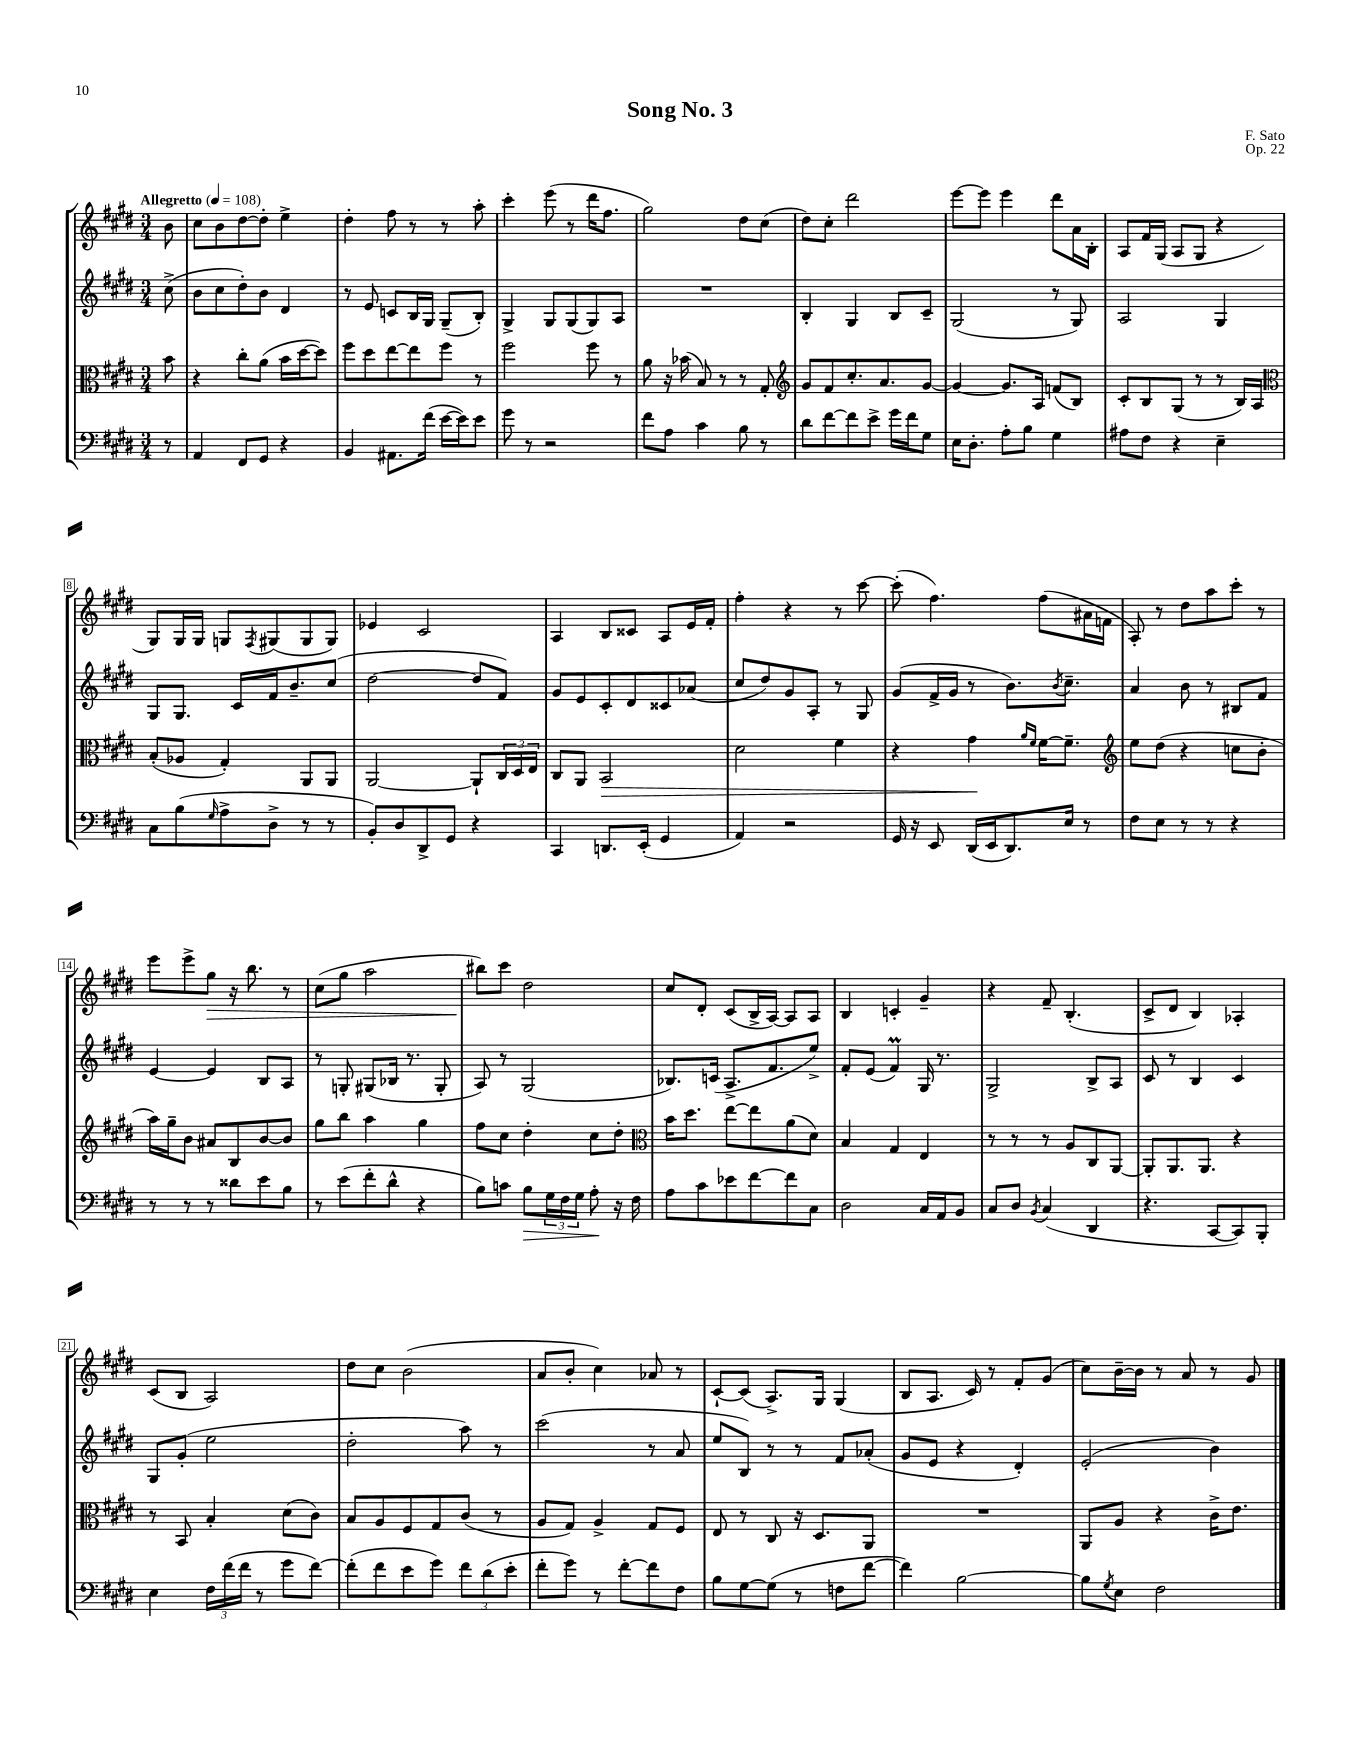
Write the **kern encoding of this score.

**kern	**kern	**kern	**kern
*staff4	*staff3	*staff2	*staff1
*clefF4	*clefC3	*clefG2	*clefG2
*k[f#c#g#d#]	*k[f#c#g#d#]	*k[f#c#g#d#]	*k[f#c#g#d#]
*M3/4	*M3/4	*M3/4	*M3/4
*MM108	*MM108	*MM108	*MM108
8r	8b\	(8cc#^\	8b\
=	=	=	=
4AA/	4r	8b\L	8cc#\L
.	.	8cc#\	8b\
8FF#/L	8cc#'\L	8dd#'\)	[8dd#\
8GG#/J	(8a\J	8b\J	8dd#'\]J
4r	16b\LL	4d#/	4ee^\
.	[16dd#\J	.	.
.	8dd#\]J)	.	.
=	=	=	=
4BB/	8ff#\L	8r	4dd#'\
.	8dd#\	8e/	.
8.AA#\L	[8ee\	8c/L	8ff#\
.	8ee\]	16B/L	8r
(16f#\Jk	.	16G#/JJ	.
[16e\LL	8ff#\J	(8G#~/L	8r
16e\]J)	.	.	.
8e\J	8r	8B'/J)	8aa'\
=	=	=	=
8g#\	2ff#\	4G#^/	4ccc#'\
8r	.	.	.
2r	.	8G#/L	(8eee\
.	.	(8G#/	8r
.	8ff#\	8G#/)	16ddd#\LK
.	.	.	8.ff#\J
.	8r	8A/J	.
=	=	=	=
8f#\L	8a\	2.r	2gg#\)
8A\J	16r	.	.
.	(16b-\	.	.
4c#\	8B/)	.	.
.	8r	.	.
8B\	8r	.	8dd#\L
8r	8G#'/	.	(8cc#\J
=	=	=	=
*	*clefG2	*	*
8d#\L	8g#/L	4B'/	8dd#\L)
[8f#\	8f#/	.	8cc#'\J
8f#\]	8.cc#'/	4G#/	2ddd#\
8e^\J	.	.	.
.	8.a/	.	.
16g#\LL	.	8B/L	.
16f#\J	.	.	.
8G#\J	[8g#/J	8c#~/J	.
=	=	=	=
16E\LK	4g#/_	(2G#/	[8eee\L
8.D#'\J	.	.	.
.	.	.	8eee\]J
8A'\L	8.g#/]L	.	4eee\
8B\J	.	.	.
.	16A/Jk	.	.
4G#\	(8f/L	8r	8ddd#\L
.	8B/J)	8G#/)	16a\L
.	.	.	16B'\JJ
=	=	=	=
8A#\L	8c#'/L	2A/	8A/L
8F#\J	8B/	.	16f#/L
.	.	.	(16G#/JJ
4r	(8G#/J	.	8A/L
.	8r	.	8G#/J
4E~\	8r	4G#/	4r
.	16B/LL)	.	.
.	16A/JJ	.	.
=	=	=	=
*	*clefC3	*	*
8C#\L	(8B'/L	8G#/L	8G#/L)
(8B\	8A-/J	8.G#/J	16G#/L
.	.	.	16G#/JJ
16qqG#/	.	.	.
8A^\	4G#'/)	.	8G/L
.	.	16c#/LL	.
.	.	.	8qF#/
8D#^\J	.	16f#/J	(8G#/
.	.	8.b~/	.
8r	8AA/L	.	8G#/
8r	8AA/J	(8cc#/J	8G#/J)
=	=	=	=
8BB'/L)	[2AA/	[2dd#\	4e-/
8D#/	.	.	.
8DD#^/	.	.	2c#/
8GG#/J	.	.	.
4r	8AA`/]L	8dd#/]L	.
.	24C#/L	8f#/J)	.
.	24D#/	.	.
.	24E/JJ	.	.
=	=	=	=
4CC#/	8C#/L	8g#/L	4A/
.	8AA/J	8e/	.
8.DD/L	2BB/	8c#'/	8B/L
.	.	8d#/	8c##/J
(16EE'/Jk	.	.	.
4GG#/	.	8c##/	8A/L
.	.	(8a-/J	16e/L
.	.	.	16f#'/JJ
=	=	=	=
4AA/)	2d#\	8cc#/L	4ff#'\
.	.	8dd#/)	.
2r	.	8g#/	4r
.	.	8A'/J	.
.	4f#\	8r	8r
.	.	8G#/	[8ccc#\
=	=	=	=
16GG#/	4r	(8g#/L	(8ccc#'\]
16r	.	.	.
8EE/	.	16f#^/L	4.ff#\)
.	.	16g#/JJ	.
(16DD#/LL	4g#\	8r	.
16EE/J	.	.	.
8.DD#/)	.	8.b\L)	.
.	16qqa/LL	.	.
.	16qqf#/JJ	.	.
.	[16f#\LK	.	(8ff#\L
.	.	8qb/	.
16E/Jk	8.f#~\]J	8.cc#~\J	.
8r	.	.	16a#\L
.	.	.	16f\JJ
=	=	=	=
*	*clefG2	*	*
8F#\L	8ee\L	4a/	8A'/)
8E\J	(8dd#\J	.	8r
8r	4r	8b\	8dd#\L
8r	.	8r	8aa\
4r	8cc\L	8B#/L	8ccc#'\J
.	8b'\J	8f#/J	8r
=	=	=	=
8r	16aa\LL)	[4e/	8eee\L
.	16gg#~\J	.	.
8r	8b\J	.	8eee^\
8r	8a#/L	4e/]	8gg#\J
8d##\L	8B/	.	16r
.	.	.	8.bb\
8e\	[8b/	8B/L	.
8B\J	8b/]J	8A/J	8r
=	=	=	=
8r	8gg#\L	8r	(8cc#\L
(8e\L	8bb\J	8G'/	8gg#\J
8f#'\	4aa\	(8G#/L	2aa\
8d#^^\J	.	16B-/Jk	.
.	.	8.r	.
4r	4gg#\	.	.
.	.	8G#'/	.
=	=	=	=
8B\L)	8ff#\L	8A/)	8bb#\L)
8c\J	8cc#\J	8r	8ccc#\J
8B\L	4dd#'\	(2G#/	2dd#\
24G#\L	.	.	.
24F#\	.	.	.
24G#\JJ	.	.	.
8A'\	8cc#\L	.	.
16r	8dd#'\J	.	.
16F#\	.	.	.
=	=	=	=
*	*clefC3	*	*
8A\L	16b\LK	8.B-/L)	8cc#/L
.	8.dd#\J	.	.
8c#\	.	.	8d#'/J
.	.	(16c/Jk	.
8e-\	[8ee\L	8.A^/L	(8c#/L
[8f#\	8ee\]	.	16B^/L
.	.	8.f#/	[16A/JJ)
8f#\]	(8a\	.	8A/]L
8C#\J	8d#\J)	8ee^/J)	8A/J
=	=	=	=
2D#\	4B/	8f#'/L	4B/
.	.	(8e/J	.
.	4G#/	4f#/)	4c'/
16C#/LL	4E/	16G#/	4g#~/
16AA/J	.	8.r	.
8BB/J	.	.	.
=	=	=	=
8C#/L	8r	2G#^/	4r
8D#/J	8r	.	.
8qBB/	.	.	.
(4C#/	8r	.	8f#~/
.	8A/L	.	(4.B'/
4DD#/	8C#/	8B^/L	.
.	[8AA/J	8A/J	.
=	=	=	=
4.r	8AA'/]L	8c#/	8c#^/L
.	8.AA/	8r	8d#/J
.	.	4B/	4B/)
.	8.AA/J	.	.
[8CC#/L	.	.	.
8CC#/])	4r	4c#/	4A-'/
8BBB'/J	.	.	.
=	=	=	=
4E\	8r	8G#/L	(8c#/L
.	8BB/	(8g#'/J	8B/J
24F#\LL	4B'/	2ee\	2A/)
(24f#\	.	.	.
24f#\JJ	.	.	.
8r	.	.	.
8g#\L	(8d#\L	.	.
[8f#\J)	8c#\J)	.	.
=	=	=	=
(8f#'\]L	8B/L	2dd#'\	8dd#\L
8f#\	8A/	.	8cc#\J
8e\	8F#/	.	(2b\
8g#\J)	8G#/	.	.
12f#\L	(8c#/J	8aa\)	.
(12d#\	.	.	.
.	8r	8r	.
12e'\J	.	.	.
=	=	=	=
8f#'\L	8A/L	(2ccc#\	8a/L
8g#\J)	8G#/J)	.	8b'/J
8r	4A^/	.	4cc#\)
[8f#'\L	.	.	.
8f#\]	8G#/L	8r	8a-/
8F#\J	8F#/J	8a/	8r
=	=	=	=
8B\L	8E/	8ee/L	[8c#`/L
[8G#\	8r	8B/J)	(8c#/]J
(8G#\]J	8C#/	8r	8.A^/L)
8r	16r	8r	.
.	8.D#/L	.	16G#/Jk
8F\L	.	8f#/L	(4G#/
[8f#\J	8AA/J	(8a-'/J	.
=	=	=	=
4f#\])	2.r	8g#/L	8B/L
.	.	8e/J	8.A/J
[2B\	.	4r	.
.	.	.	16c#/)
.	.	.	8r
.	.	4d#'/)	8f#'/L
.	.	.	(8g#/J
=	=	=	=
8B\]L	8AA/L	(2e'/	8cc#\L)
8qG#/	.	.	.
8E\J	8A/J	.	[16b~\L
.	.	.	16b\]JJ
2F#\	4r	.	8r
.	.	.	8a/
.	16c#^\LK	4b\)	8r
.	8.e\J	.	.
.	.	.	8g#/
==	==	==	==
*-	*-	*-	*-
